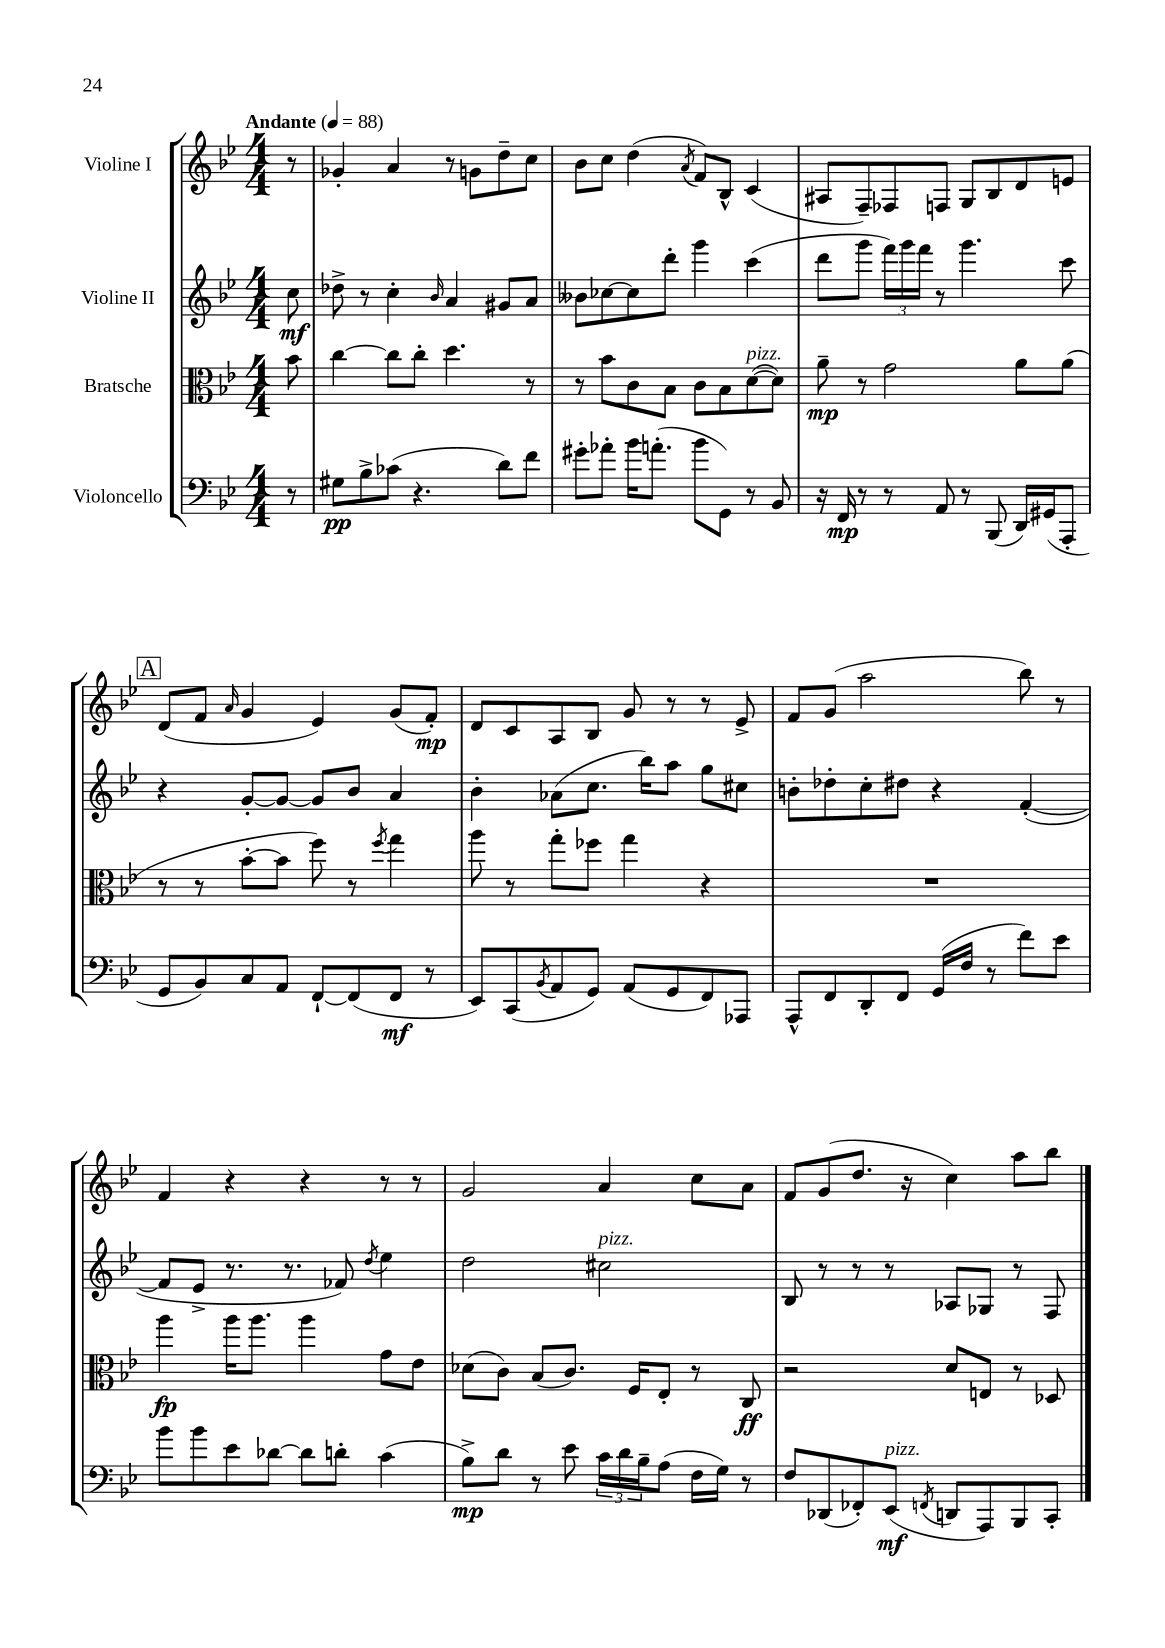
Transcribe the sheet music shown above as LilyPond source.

<<
\new StaffGroup <<
\new Staff = "s0" \with { instrumentName = "Violine I" } {
    \clef treble \key bes \major \numericTimeSignature \time 4/4 \partial 8 \tempo "Andante" 4 = 88
    r8 |
    ges'4-. a'4 r8 g'8 d''8-- c''8 |
    bes'8 c''8 d''4( \acciaccatura { a'8 } f'8) bes8-^ c'4( |
    ais8 f8--) fes8 f8 g8 bes8 d'8 e'8 |
    \mark \markup { \box "A" } d'8( f'8 \grace { a'16 } g'4 ees'4) g'8( f'8-.\mp) |
    d'8 c'8 a8 bes8 g'8 r8 r8 ees'8-> |
    f'8 g'8( a''2 bes''8) r8 |
    f'4 r4 r4 r8 r8 |
    g'2 a'4 c''8 a'8 |
    f'8 g'8( d''8. r16 c''4) a''8 bes''8 \bar "|." |
}
\new Staff = "s1" \with { instrumentName = "Violine II" } {
    \clef treble \key bes \major \numericTimeSignature \time 4/4 \partial 8
    c''8\mf |
    des''8-> r8 c''4-. \grace { bes'16 } a'4 gis'8 a'8 |
    beses'8 ces''8~ ces''8 d'''8-. g'''4 c'''4( |
    d'''8 g'''8 \tuplet 3/2 { f'''16) g'''16 f'''16 } r8 g'''4. c'''8 |
    \mark \markup { \box "A" } r4 g'8~-. g'8~ g'8 bes'8 a'4 |
    bes'4-. aes'8( c''8. bes''16) a''8 g''8 cis''8 |
    b'8-. des''8-. c''8-. dis''8 r4 f'4~-.( |
    f'8 ees'8-> r8. r8. fes'8) \acciaccatura { d''8 } ees''4 |
    d''2 cis''2^\markup { \italic "pizz." } |
    bes8 r8 r8 r8 aes8 ges8 r8 f8 \bar "|." |
}
\new Staff = "s2" \with { instrumentName = "Bratsche" } {
    \clef alto \key bes \major \numericTimeSignature \time 4/4 \partial 8
    bes'8 |
    c''4~ c''8 c''8-. d''4. r8 |
    r8 bes'8 c'8 bes8 c'8 bes8 d'8~^\markup { \italic "pizz." }( d'8) |
    a'8--\mp r8 g'2 a'8 a'8( |
    \mark \markup { \box "A" } r8 r8 bes'8~-. bes'8 f''8) r8 \acciaccatura { f''8 } g''4 |
    a''8 r8 g''8-. fes''8 g''4 r4 |
    R1 |
    a''4\fp a''16 a''8. a''4 g'8 ees'8 |
    des'8( c'8) bes8( c'8.) f16 ees8-. r8 c8\ff |
    r2 d'8 e8 r8 des8 \bar "|." |
}
\new Staff = "s3" \with { instrumentName = "Violoncello" } {
    \clef bass \key bes \major \numericTimeSignature \time 4/4 \partial 8
    r8 |
    gis8\pp bes8-> ces'8( r4. d'8) f'8 |
    gis'8-. aes'8-. bes'16 a'8.-.( bes'8 g,8) r8 bes,8 |
    r16 f,16\mp r8 r8 a,8 r8 bes,,8( d,16) gis,16( a,,8-. |
    \mark \markup { \box "A" } g,8 bes,8) c8 a,8 f,8~-! f,8( f,8\mf r8 |
    ees,8) c,8( \acciaccatura { bes,8 } a,8 g,8) a,8( g,8 f,8) aes,,8 |
    a,,8-^ f,8 d,8-. f,8 g,16( f16 r8 f'8) ees'8 |
    bes'8 bes'8 ees'8 des'8~ des'8 d'8-. c'4( |
    bes8->\mp) d'8 r8 ees'8 \tuplet 3/2 { c'16 d'16 bes16-- } a8( f16 g16) r8 |
    f8 des,8( fes,8-.) ees,8\mf^\markup { \italic "pizz." }( \acciaccatura { f,8 } d,8 a,,8) bes,,8 c,8-. \bar "|." |
}
>>
>>
\layout { \context { \Score \remove "Bar_number_engraver" } }
